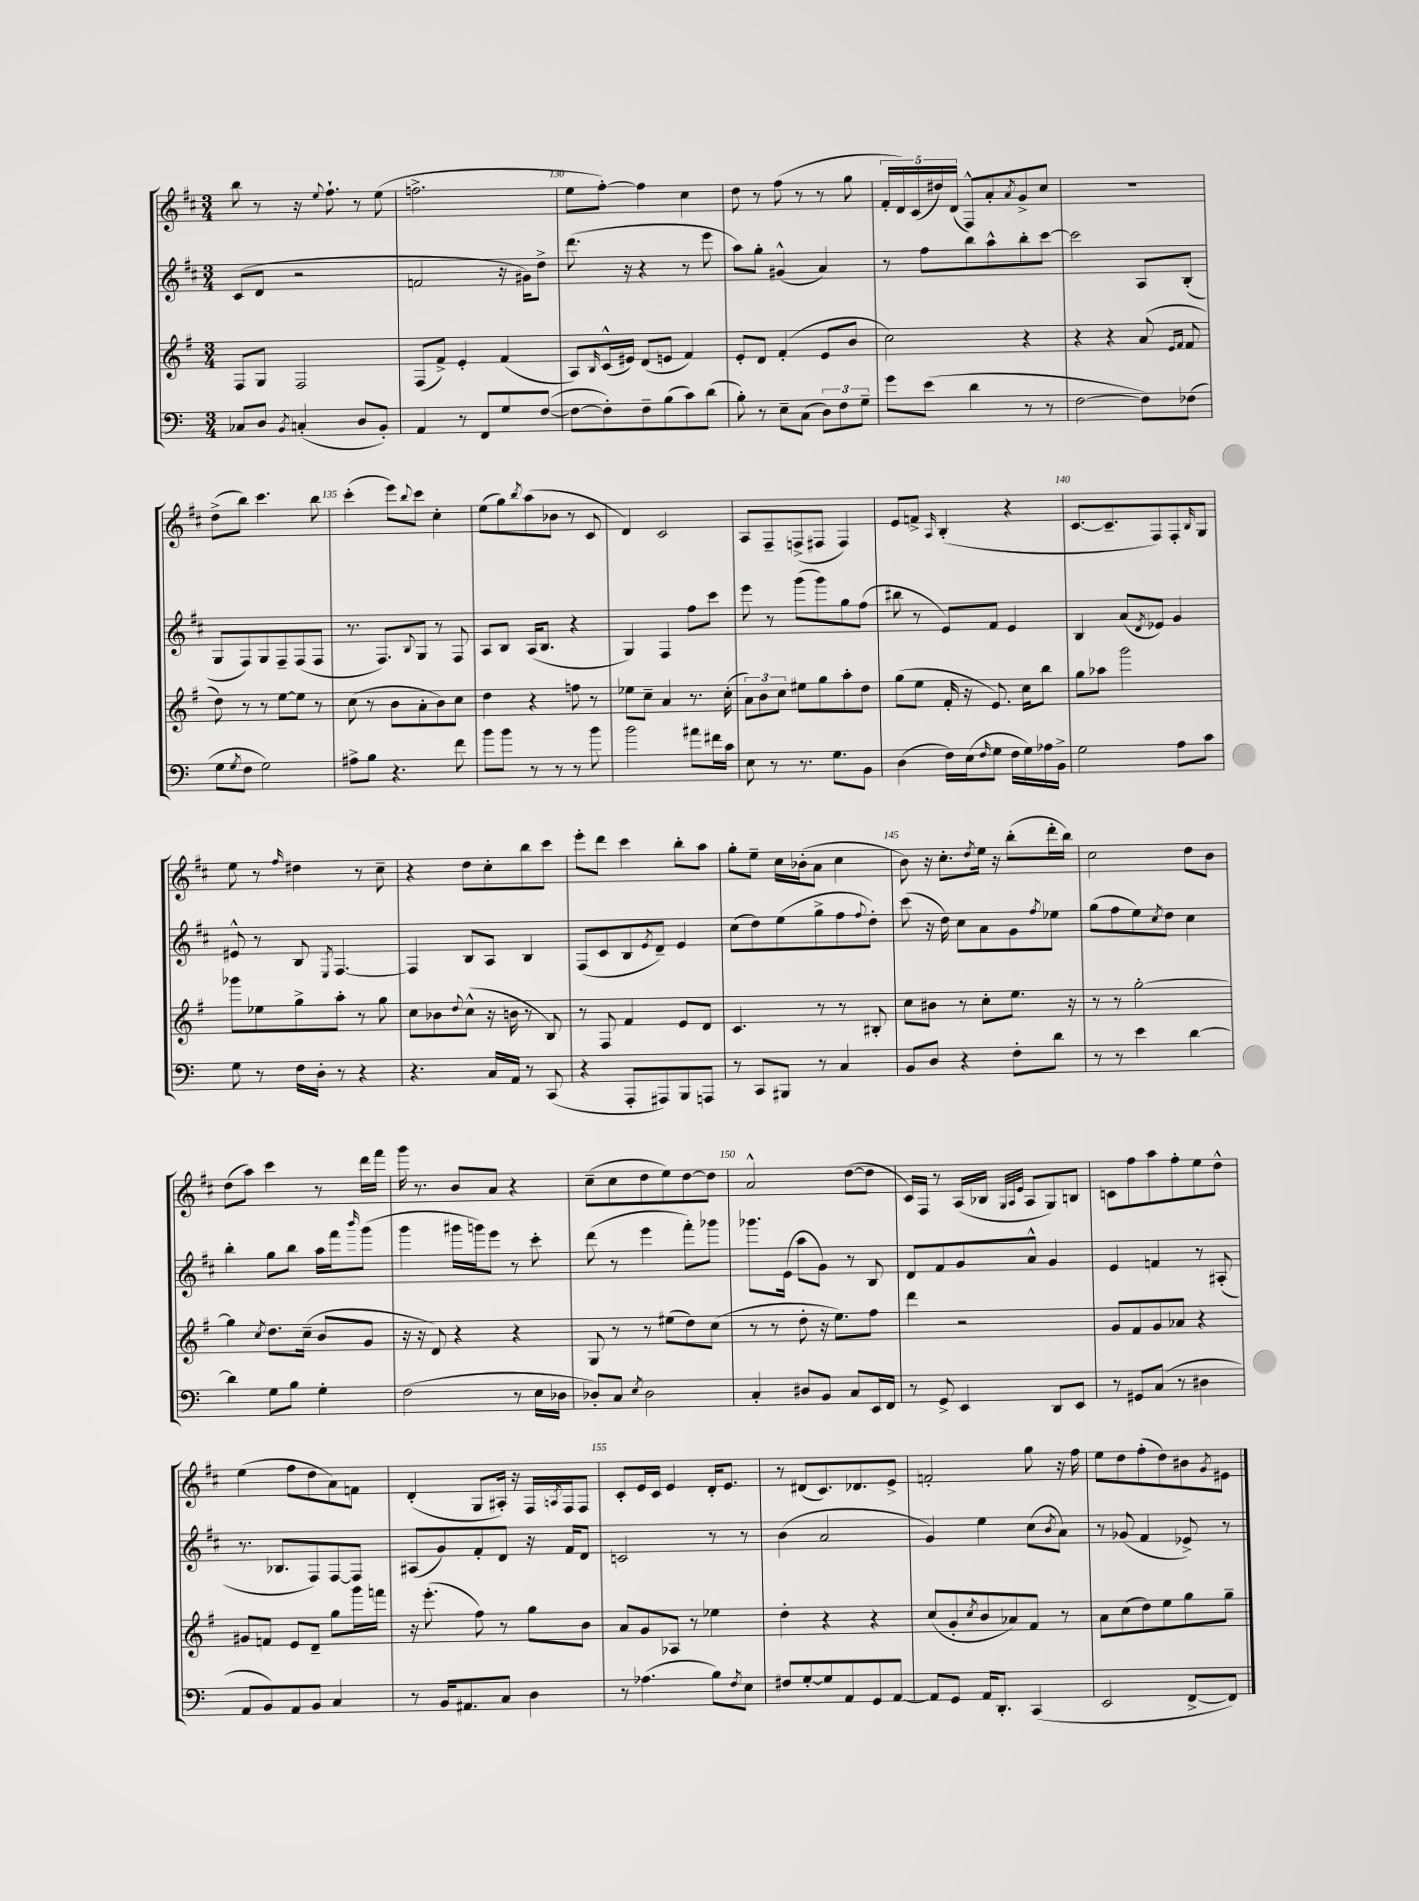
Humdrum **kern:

**kern	**kern	**kern	**kern
*staff4	*staff3	*staff2	*staff1
*clefF4	*clefG2	*clefG2	*clefG2
*k[]	*k[f#]	*k[f#c#]	*k[f#c#]
*M3/4	*M3/4	*M3/4	*M3/4
8C-/L	8F#/L	(8c#/L	8bb\
8D/J	8G/J	8d/J	8r
8qBB/	.	.	.
(4C'/	2F#/	2r	16r
.	.	.	8qqee/
.	.	.	8.ff#`\
8D/L	.	.	8r
8BB'/J)	.	.	(8ee\
=	=	=	=
4AA/	(8F#/L	2f/	2.ff^\
.	8f#^/J)	.	.
8r	4e'/	.	.
8FF/L	.	.	.
8G/	(4f#/	16r	.
.	.	16g#\LK)	.
([8F/J	.	8dd^\J	.
=	=	=	=
8F\_L	8A/L)	(8.ddd\	8ee\L
.	16qqB/	.	.
8F'\])	(16c^^/L	.	[8ff#'\J)
.	16e#/JJ)	16r	.
8F~\	(8d/L	4r	4ff#\]
(8B\	8e/J	.	.
8c\)	4f#/)	8r	4cc#\
(8d\J	.	8eee\	.
=	=	=	=
8B'\)	8e'/L	8aa\L)	8dd\
8r	8d/J	8gg'\J	8r
8E~\L	(4f#'/	(4g#^^/	(8ff#\
(8C\J	.	.	8r
12D\L)	8e/L	4a/)	8r
12F\	.	.	.
.	8b/J	.	8gg\
12G~\J	.	.	.
=	=	=	=
8g\L	2cc\)	8r	20f#'/LL
.	.	.	20d/)
.	.	.	(20c#/
(8e\J	.	8ff#\L	.
.	.	.	20dd#/)
.	.	.	(20d/JJ
4d\	.	8bb\	8F#^^/L)
.	.	8aa^^\	8a'/
.	.	.	8qa/
8r	4r	8bb'\	8g^/
8r	.	[8ccc#\J	8cc#/J
=	=	=	=
[2F\	4r	2ccc#\]	2.r
.	4r	.	.
8F\]L)	(8a/	8A/L	.
.	16qqe/LL	.	.
.	16qqf#/JJ	.	.
(8F-\J	8f#/	(8B'/J	.
=	=	=	=
8G\L	8dd\)	8G/L	(8dd^\L
8qG/	.	.	.
8F\J	8r	8F#/)	8bb\J)
2G\)	8r	8G/	4.ccc#\
.	[8ee\L	8F#~/	.
.	8ee\]J	(8F#/	.
.	8r	8F#/J	8bb\
=	=	=	=
8A#^\L	(8cc\	8.r	(4ccc#'\
8B\J	8r	.	.
.	.	8.F#/L)	.
4.r	8b\L	.	8eee\L)
.	.	8qqB/	8qqbb/
.	8a'\	8G/J	8ccc#\J
.	8b\)	8r	4cc#'\
8f\	8cc\J	8F#/	.
=	=	=	=
8b\L	4dd\	8A/L	(8ee\L
8b\J	.	8B/J	8gg\)
.	.	.	8qbb/
8r	4r	(16A/LK	(8aa\
.	.	8.B/J	.
8r	.	.	8b-\J
8r	8ff\	4r	8r
8b\	8r	.	8c#/
=	=	=	=
2b\	8ee-\L	4G/)	4d/)
.	8cc~\J	.	.
.	4a/	4F#/	2c#/
8a#\L	8.r	8ff#\L	.
16f#\L	.	8ccc#\J	.
16c\JJ	(16cc'\	.	.
=	=	=	=
8E\	12a\L)	8eee\	8A/L
.	12b\	.	.
8r	.	8r	8F#~/
.	12cc\J	.	.
8.r	8ee#\L	(8ggg\L	(8F^/
.	8gg\	8ggg\)	8F#/J
8.G\L	.	.	.
.	8aa'\	8gg\	4F#/)
8BB\J	8dd\J	(8ff#\J	.
=	=	=	=
(4D\	(8gg\L	8bb#\	8e/L
.	8ee\J	8r	8f^/J
.	.	.	16qqA/
16F\LL)	16f#'/	8e/L)	(4B'/
(16E\J	16r	.	.
16qqF/	.	.	.
8G\J	8.e/)	8f#/J	.
16F\LL	.	4e/	4r
16G\)	16cc\LK	.	.
16A-\	8bb\J	.	.
16BB^\JJ	.	.	.
=	=	=	=
2G\	8gg\L	4B/	[8.c#/L
.	8aa-\J	.	.
.	.	.	8.c#~/]
.	2ggg\	(8a/L	.
.	.	8qd/	.
.	.	8e-/J)	8F#/)
8A\L	.	4g/	8F#'/
.	.	.	16qqB/
8c\J	.	.	8G/J
=	=	=	=
8G\	8ggg-\L	8e#^^/	8ee\
8r	8ee-\	8r	8r
.	.	.	16qqff#/
16F\LL	8gg^\	8B/	4dd#\
16D'\JJ	.	.	.
.	.	8qE/	.
8r	8aa'\J	[4.F#/	.
4r	8r	.	8r
.	8gg\	.	8cc#~\
=	=	=	=
4.r	8cc\L	4F#/]	4r
.	8b-\	.	.
.	8qqdd/	.	.
.	(8cc^^\J	8B/L	8dd\L
16C/LL	16r	8A/J	8cc#'\
16AA/JJ	16b\	.	.
8r	8r	4B/	8bb\
(8CC/	8B/)	.	8ccc#\J
=	=	=	=
4r	8r	(8F#/L	8eee'\L
.	8F#/	8c#/	8ddd\J
8AAA'/L	4f#/	8B/	4ccc#\
.	.	8qe/	.
8AAA#/)	.	8d~/J)	.
8BBB/	8e/L	4e/	8bb'\L
8AAA/J	8d/J	.	8aa\J
=	=	=	=
8r	4.c/	(8cc#\L	8gg'\L
8CC/L	.	8dd\)	8ee~\J
8BBB#/J	.	(8ee\	16cc#\LL
.	.	.	(16b-'\J
8r	8r	8gg^\	8a\J
4C/	8r	8ff#\	4cc#\
.	.	8qqff#/	.
.	8B#'/	8dd'\J)	.
=	=	=	=
8BB/L	8cc\L	(8ccc#\	8b\)
8D/J	8b#\J	16r	16r
.	.	16dd\)	8.cc#'\L
4r	8r	8cc#\L	.
.	.	.	8qdd/
.	8cc'\L	8a\	16ee\Jk
.	.	.	16r
8F'\L	8.ee\J	8g\	(8bb'\L
.	.	8qff#/	.
8d\J	.	8ee-\J	16ddd'\L
.	16r	.	16bb\JJ)
=	=	=	=
8r	8r	(8gg\L	2cc#\
8r	8r	8ff#\	.
4e\	[2gg'\	8ee\)	.
.	.	8qcc#/	.
.	.	8dd\J	.
[4d\	.	4cc#\	8dd\L
.	.	.	8b\J
=	=	=	=
4d\]	4gg\]	4bb'\	(8dd\L
.	.	.	8aa\J)
.	8qcc/	.	.
8G\L	8.dd\L	8gg\L	4ccc#\
8B\J	.	8bb\J	.
.	(16cc~\Jk	.	.
4G'\	8b/L	16aa\LL	8r
.	.	16fff#\J	.
.	.	16qqbbb/	.
.	8g/J	(8ggg\J	16ddd\LL
.	.	.	16fff#\JJ
=	=	=	=
(2F\	16r	4ggg\	16ggg\
.	16r	.	8.r
.	8d/)	.	.
.	4r	16ggg#\LL	8b/L
.	.	16ggg\J)	.
.	.	8eee\J	8a/J
8r	4r	8r	4r
16E\LL	.	8ccc#'\	.
16D-\JJ	.	.	.
=	=	=	=
8D-'/L)	8G/	(8ddd\	(8cc#~\L
8C/J	8r	8r	8cc#\
8qE/	.	.	.
2D-\	8r	4eee\	8dd\
.	(8ee#\L	.	8ee\)
.	8dd\)	8fff#'\L)	[8dd\
.	(8cc\J	8ggg-\J	8dd\]J
=	=	=	=
4C'/	8r	8.ggg-\L	2a^^/
.	8r	.	.
.	.	(16e\Jk	.
8D#/L	8dd'\	8aa\L	.
8BB/J	16r	8g\J)	.
.	8.ee\L)	.	.
8C/L	.	8r	([8dd\L
16EE/L	8ff#\J	8B/	8dd\]J
16FF/JJ	.	.	.
=	=	=	=
8r	4ddd\	8d/L	16c#/LL)
.	.	.	16F#/JJ
8GG^/	.	8f#/	8r
4EE/	2r	8g/	(16A/LL
.	.	.	16B-/JJ
.	.	.	32qqG/LLL
.	.	.	32qqA/
.	.	.	32qqe/JJJ
.	.	8a^^/J	8A/L
8DD/L	.	4g/	8G/)
8EE/J	.	.	8B/J
=	=	=	=
8r	8g/L	4e/	8c\L
8GG#/L	8f#/	.	8ff#\
(8C/J	8g/	4f/	8aa\
8r	8a-/J	.	8ff#'\
4D#\	4r	8r	8ee\
.	.	(8A#'/	8dd^^\J
=	=	=	=
8AA/L	8g#/L	8.r	(4ee\
8BB/)	8f/J	.	.
.	.	8.B-/L	.
8AA/	8e/L	.	8ff#\L
8BB/J	8d~/J	8F#/)	8dd\
4C/	8gg\L	[8F#/	8a\)
.	16ggg\L	8F#/]J	8f\J
.	16fff\JJ	.	.
=	=	=	=
8r	16r	(8A#/L	(4d'/
.	(8.eee'\	.	.
16BB/LK	.	8g/)	.
8.AA#/	.	.	.
.	8ff#\)	8f#'/	8G/L
8C/J	8r	8d/J	16A#'/Jk)
.	.	.	16r
4D\	8gg\L	16r	16F#/LL
.	.	.	8qA/
.	.	16f#/LK	16F#/J
.	8b\J	8d/J	8F#/J
=	=	=	=
8r	8a/L	2c/	8c#'/L
(4.A-\	8g/	.	16e/L
.	.	.	16c#/JJ
.	8A-/J	.	4e/
.	8r	.	.
8B\L)	4ee-\	8r	16d'/LK
.	.	.	8.e/J
8qF/	.	.	.
8E\J	.	8r	.
=	=	=	=
8F#/L	4dd'\	(4b\	8r
[8G'/	.	.	(8d#/L
8G/]	4r	2a/	8.c#/)
8AA/	.	.	.
.	.	.	8.d-/
8GG/	4r	.	.
[8AA/J	.	.	8e^/J
=	=	=	=
8AA/]L	(8cc/L	4g/)	2f'/
8GG/J	8g'/	.	.
.	8qcc/	.	.
16AA/LK	8b/	4ee\	.
8.DD'/J	.	.	.
.	8a-/)	.	.
(4CC/	8f#/J	(8cc#\L	8gg\
.	.	8qb/	.
.	8r	8a\J)	16r
.	.	.	16ff#\
=	=	=	=
2EE/	8a\L	8r	8ee\L
.	(8cc\	(8g-/	8dd\
.	8dd\)	4f#/	(8ff#'\
.	8ee\	.	8dd\)
[8FF^/L	8gg\	8e-^/)	8b#\
.	.	.	8qg/
8FF/]J)	8gg~\J	8r	8e#\J
==	==	==	==
*-	*-	*-	*-
